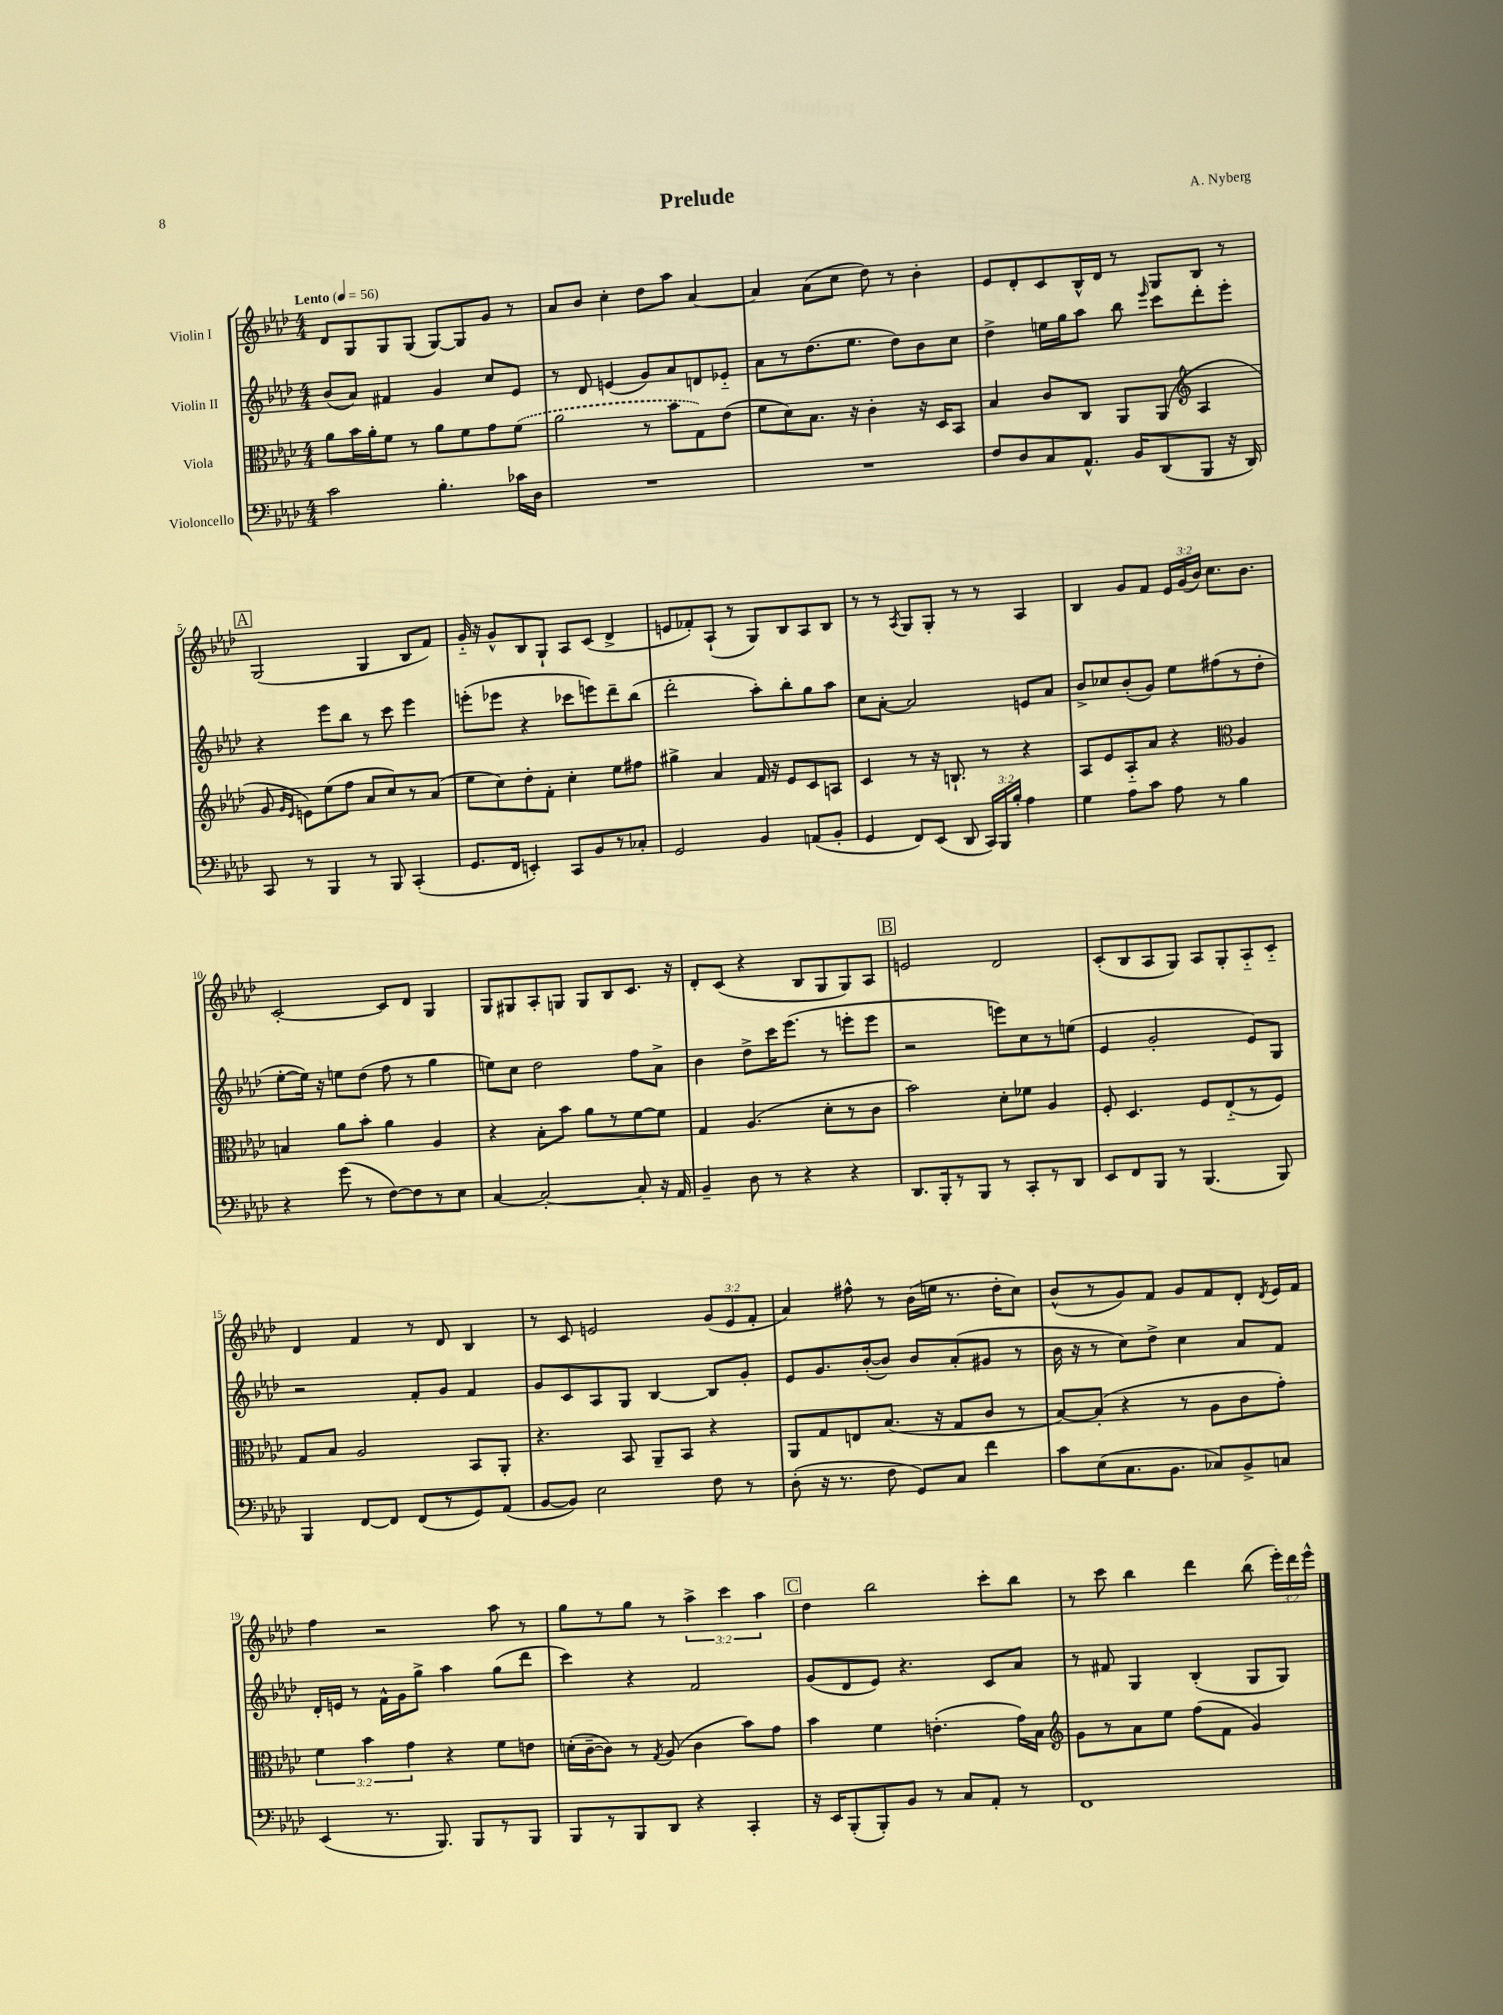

**kern	**kern	**kern	**kern
*staff4	*staff3	*staff2	*staff1
*clefF4	*clefC3	*clefG2	*clefG2
*k[b-e-a-d-]	*k[b-e-a-d-]	*k[b-e-a-d-]	*k[b-e-a-d-]
*M4/4	*M4/4	*M4/4	*M4/4
*MM56	*MM56	*MM56	*MM56
2c	8a-	(8b-	8d-
.	16b-	8a-)	8G
.	16a-'	.	.
.	8f	4f#	8G
.	8r	.	(8G
4.B-'	8a-	4g	[8G)
.	8f	.	8G]
.	8g	8cc	8g
16c-	(8f	8e-	8r
16D-	.	.	.
=	=	=	=
1r	2a-	8r	8a-
.	.	8d-	8b-
.	.	(4e	4cc'
.	8r	8g)	8dd-
.	8b-	8a-	8aa-
.	8G)	8d	[4a-
.	(8e-	8e-'~	.
=	=	=	=
1r	8f	8a-	4a-]
.	8d-)	8r	.
.	8.B-	(8.dd-	(8a-
.	.	.	8cc
.	16r	8.ee-	.
.	4c'	.	8dd-)
.	.	8dd-)	8r
.	16r	8b-	4b-'
.	16D-	.	.
.	8BB-	8cc	.
=	=	=	=
8F	4B-	4dd-^	8e-
8D-	.	.	8d-'
8C	8c	16ee	8c
.	.	16gg	.
8.AA-^^	8C	8aa-	16B-^^
.	.	.	16d-
.	8AA-	8bb-	8r
16BB-	.	.	.
.	.	16qqeee-	.
(8DD-	(8AA-	8ccc	8G
*	*clefG2	*	*
8BBB-	4A-	8ddd-'	8B-
16r	.	8eee-'	8r
16DD-)	.	.	.
=	=	=	=
8CC	8g	4r	(2G
.	16qqg	.	.
.	16qqe-	.	.
8r	8e)	.	.
4BBB-	(8ee-	8eee-	.
.	8ff	8bb-	.
8r	8a-	8r	4G
8BBB-	8cc)	8ccc	.
(4CC'	8r	4eee-	8B-
.	(8a-	.	8f)
=	=	=	=
8.GG	8ee-	(8eee'	16g'~
.	.	.	16r
.	8cc)	8eee-	8g^^
16FF	.	.	.
4EE')	8dd-'	4r	8B-
.	8f'	.	8G`
8CC	4cc'	8ccc-	8A-
8BB-	.	8eee)	(8c
8r	8ee-	8ddd-~	4d-^
8C-'	8ff#	(8bb-	.
=	=	=	=
2GG	4gg#^	2ddd-'	8e
.	.	.	8f-')
.	4a-	.	(8A-`
.	.	.	8r
4BB-	16f	8aa-')	8G)
.	16r	.	.
.	8e-	8bb-'	8B-
(8AA	8c	8gg	8A-
8BB-'	8A	8aa-	8B-
=	=	=	=
4GG	4c	8cc	8r
.	.	[8a-'	8r
.	.	.	8qA-
8FF)	8r	2a-]	8G
(8EE-	16r	.	8G'
.	8.B`	.	.
8DD-	.	.	8r
24CC)	8r	.	8r
24BBB-	.	.	.
24B-'	.	.	.
4A-	4r	8e	4A-
.	.	8a-	.
=	=	=	=
4G	8A-	8b-^	4B-
.	8e-	8cc-	.
8A-	8A-'~	(8b-'	8g
8c	8a-	8g)	8f
8A-	4r	8ee-	24e-
.	.	.	(24g
.	.	.	24b-)
8r	.	(8ff#	8.cc
*	*clefC3	*	*
4B-	4A-	8r	.
.	.	.	8.b-
.	.	8dd-'	.
=	=	=	=
4r	4B	[8ee-'	[2c'
.	.	16ee-])	.
.	.	16r	.
(8g	8a-	8ee	.
8r	8b-'	(8dd-	.
[8F)	4a-	8ff	8c]
8F]	.	8r	8d-
8r	4A-	4gg	4G
8E-	.	.	.
=	=	=	=
[4C	4r	8ee)	8G
.	.	8cc	8G#
2C'_	8B-'	2dd-	8A-'
.	8b-	.	8G
.	8a-	.	8G
.	8r	.	8B-
8C']	[8f	8ff	8.c
16r	8f]	8a-^	.
16AA-	.	.	16r
=	=	=	=
4BB-~	4G	4b-	8d-'
.	.	.	(8c
8D-	(4.A-	8dd-^	4r
8r	.	16ccc	.
.	.	(8.eee-	.
4r	.	.	8B-
.	8d-'	8r	8G
4r	8r	8eee'	8G)
.	8c	8eee	8A-
=	=	=	=
8.DD-	2b-)	2r	2e
16BBB-'	.	.	.
8r	.	.	.
8BBB-	.	.	.
8r	8d-'	8eee)	2d-
8CC'	8f-	8cc	.
8r	4A-	8r	.
8DD-	.	(8ee	.
=	=	=	=
8EE-	8F'	4e-	(8c'
8FF	4.D-	.	8B-
8BBB-	.	2g'	8A-
8r	.	.	8G)
(4.BBB-	8F	.	8A-
.	(8E-'~	.	8G'
.	8r	8e-)	8A-'~
8BBB-)	8F)	8G	8c'~
=	=	=	=
4BBB-	8G	2r	4d-
.	8B-	.	.
[8FF	2A-	.	4f
8FF]	.	.	.
(8FF	.	8f'	8r
8r	.	8g	8d-
8GG)	8BB-	4f	4B-
(8AA-	8AA-'	.	.
=	=	=	=
[8BB-	4.r	8g	8r
8BB-])	.	8c	8c
2E-	.	8A-	2e
.	8BB-	8G	.
.	8AA-~	[4B-	.
.	8BB-	.	.
8F	4r	8B-]	(12g
.	.	.	12e
8r	.	8g'	.
.	.	.	12f'
=	=	=	=
(8D-'	8AA-	8e-	4a-)
16r	8G	8.g	.
8.r	.	.	.
.	8E	.	8ff#^^
.	.	([16b-'	.
8F	(8.B-	8b-])	8r
8GG)	.	8b-	(16b-
.	16r	.	16ee
8C	8G	(8a-'	8.r
4f	8c	8g#	.
.	.	.	16dd-'
.	8r	8r	8cc)
=	=	=	=
8c	[8B-)	16b-	(8b-^^
.	.	16r	.
(8E-	(8B-']	8r	8r
8.C	4r	8cc)	8g)
.	.	8dd-^	8f
8.BB-	.	.	.
.	8r	4cc	8g
8C-)	8A-	.	8f
8BB-^	8c	8a-	8d-'
.	.	.	8qd-
8C	8g')	8f	16e-
.	.	.	16f
=	=	=	=
(4EE-	6f	16d-'	4ff
.	.	16e	.
.	.	8r	.
.	6b-	.	.
8.r	.	16f^^	2r
.	.	16g	.
.	6g	.	.
.	.	8gg^	.
8.BBB-)	.	.	.
.	4r	4aa-	.
8BBB-	.	.	.
8r	8f	(8gg	8aa-
8BBB-	8e	8ddd-	8r
=	=	=	=
8BBB-	(16d'	4ccc)	8gg
.	[16c~	.	.
8r	8c])	.	8r
8BBB-	8r	4r	8gg
.	8qG	.	.
8DD-	(8A-	.	8r
4r	4c	2f	6aa-^
.	.	.	6ccc
4CC'	8b-)	.	.
.	.	.	6aa-
.	8g	.	.
=	=	=	=
16r	4b-	(8g	4dd-
16EE-	.	.	.
(8BBB-'	.	8d-	.
8BBB-')	4f	8e-)	2bb-
8BB-	.	4.r	.
8r	(4.e'	.	.
8C	.	.	.
8AA-'	.	8c	8ccc'
8r	16g)	8a-	8bb-
.	16B-	.	.
=	=	=	=
*	*clefG2	*	*
1FF	8g	8r	8r
.	8r	8f#	8ccc
.	8a-	4G	4bb-
.	8ee-	.	.
.	(8ff	(4B-'	4ddd-
.	8f	.	.
.	4g)	8G	(8bb-
.	.	8G)	24eee-')
.	.	.	24ddd-
.	.	.	24eee-^^
==	==	==	==
*-	*-	*-	*-
